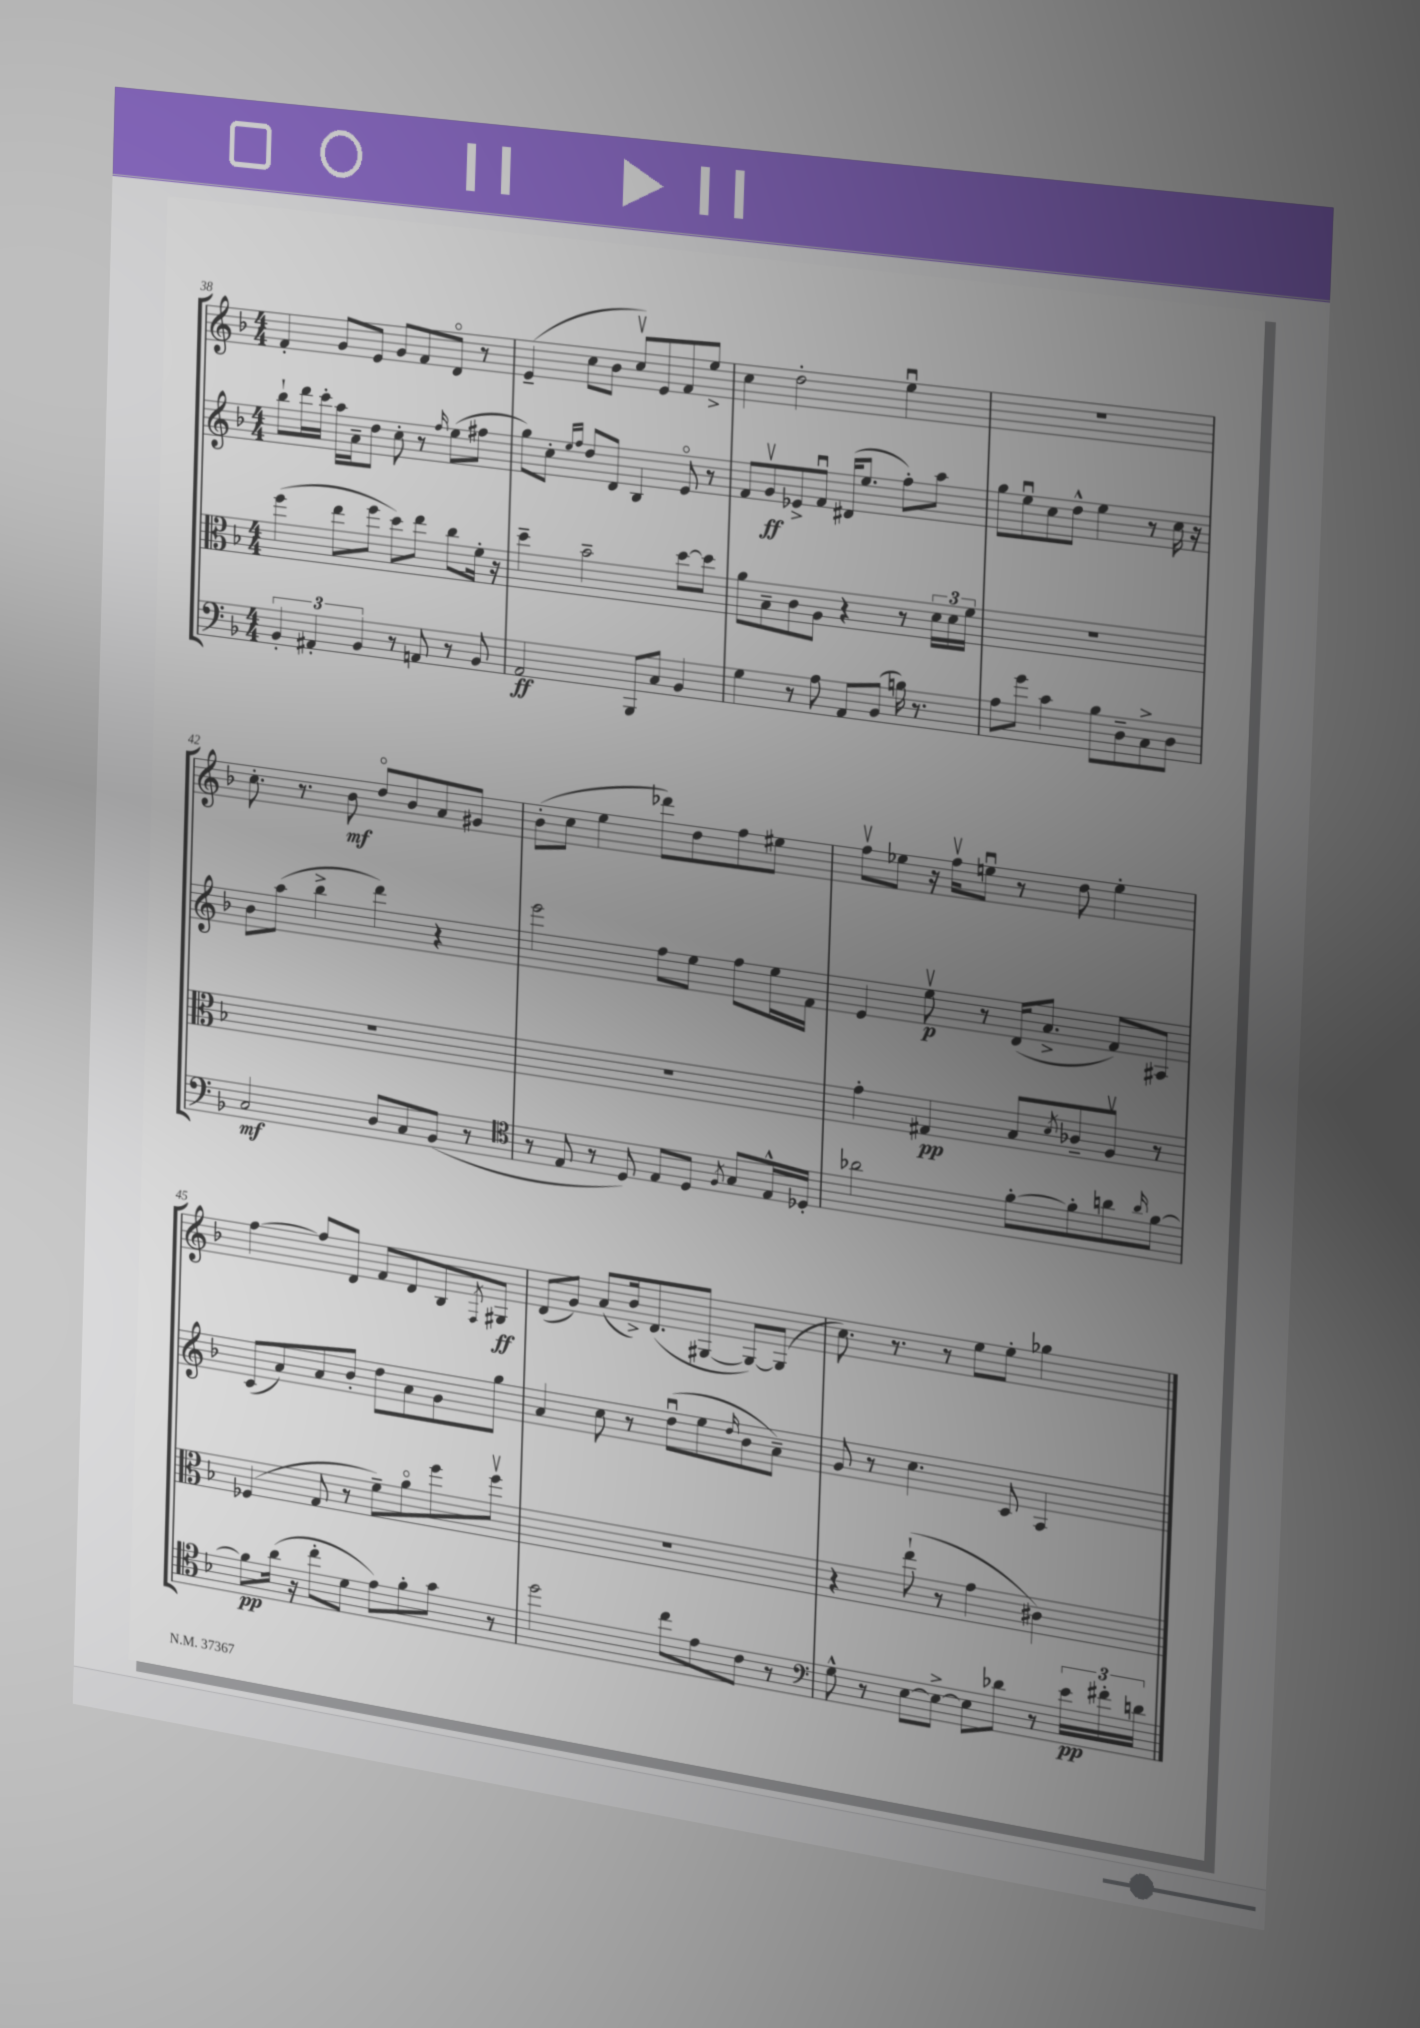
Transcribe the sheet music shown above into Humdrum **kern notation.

**kern	**kern	**kern	**kern
*staff4	*staff3	*staff2	*staff1
*clefF4	*clefC3	*clefG2	*clefG2
*k[b-]	*k[b-]	*k[b-]	*k[b-]
*M4/4	*M4/4	*M4/4	*M4/4
6BB-'	(4ff	8bb-`	4f'
.	.	16ddd	.
6AA#'	.	.	.
.	.	16ccc'	.
.	8ee	16aa	8g
.	.	16a~	.
6BB-	.	.	.
.	8ff	8dd	8e
8r	8dd)	8cc'	8g
8AA	8ee	8r	8f
.	.	16qqff	.
8r	8cc	(8ee	8do
8BB-	16f'	8ff#	8r
.	16r	.	.
=	=	=	=
2AA	4dd~	8gg)	(4e~
.	.	8cc'	.
.	.	16qqee	.
.	.	16qqff	.
.	2b-~	8dd	8cc
.	.	8d	8b-
8BBB-	.	4B-	8ccv)
8C	.	.	8e
4BB-	[8dd	8eo	8f
.	8dd]	8r	8ee^
=	=	=	=
4G	8a	8f	4cc
.	8B-~	8gv	.
8r	8c	8e-^	2dd'
8A	8A	8fu	.
8AA	4r	(16d#	.
.	.	8.ee	.
(8BB-	.	.	.
16B)	8r	8ff')	4eeu
8.r	.	.	.
.	24d	8aa	.
.	24d	.	.
.	24f	.	.
=	=	=	=
8A	1r	8gg	1r
8g	.	8eeu	.
4c	.	8cc	.
.	.	8dd^^	.
8B-	.	4ee	.
8D~	.	.	.
8C^	.	8r	.
8D	.	16cc	.
.	.	16r	.
=	=	=	=
2C	1r	8b-	8.cc'
.	.	(8aa	.
.	.	.	8.r
.	.	4bb-^	.
.	.	.	8b-
8D	.	4ddd)	8ddo
8C	.	.	8b-
(8BB-	.	4r	8a
8r	.	.	8g#
=	=	=	=
*clefC4	*	*	*
8r	1r	2eee	(8b-'
8E	.	.	8cc
8r	.	.	4ee
8D)	.	.	.
8E	.	8ff	8ddd-)
8D	.	8ee	8dd
8qF	.	.	.
8G	.	8ff	8ff
16E^^	.	16ee	8ee#
16D-'	.	16f	.
=	=	=	=
2a-	4g'	4e	8ffv
.	.	.	8ee-
.	4G#	8eev	16r
.	.	.	16ffv
.	.	8r	8eeu
[8f'	8B-	(16d	8r
.	.	8.a^	.
.	8qd	.	.
8f']	8c-~	.	8dd
8a	8Av	8f)	4ee'
16qqa	.	.	.
[8f	8r	8A#	.
=	=	=	=
8f]	(4F-	(8c	[4ff
(16a	.	8a)	.
16r	.	.	.
8cc'	8G	8a	8ff]
8d	8r	8b-'	8d
8e)	8f~)	8dd	8f
8f'	8ao	8a	8d
8g	8ff	8g	8B-
.	.	.	8qF
8r	8ffv	8gg	8G#
=	=	=	=
2dd	1r	4a	(8d
.	.	.	8g)
.	.	8cc	(8a
.	.	8r	16b-^)
.	.	.	(8.d
8cc	.	(8ddu	.
8e	.	8ee	[8G#
.	.	16qqdd	.
8c	.	8b-	8G#_)
8r	.	8a~)	(8G#]
=	=	=	=
*clefF4	*	*	*
8G^^	4r	8g	8.cc)
8r	.	8r	.
.	.	.	8.r
[8E	(8ee`	4.cc	.
8E^_	8r	.	8r
8E]	4g	.	8ee
8d-	.	8c	8ee'
8r	4c#)	4A	4gg-
24e	.	.	.
24f#'	.	.	.
24d	.	.	.
==	==	==	==
*-	*-	*-	*-
